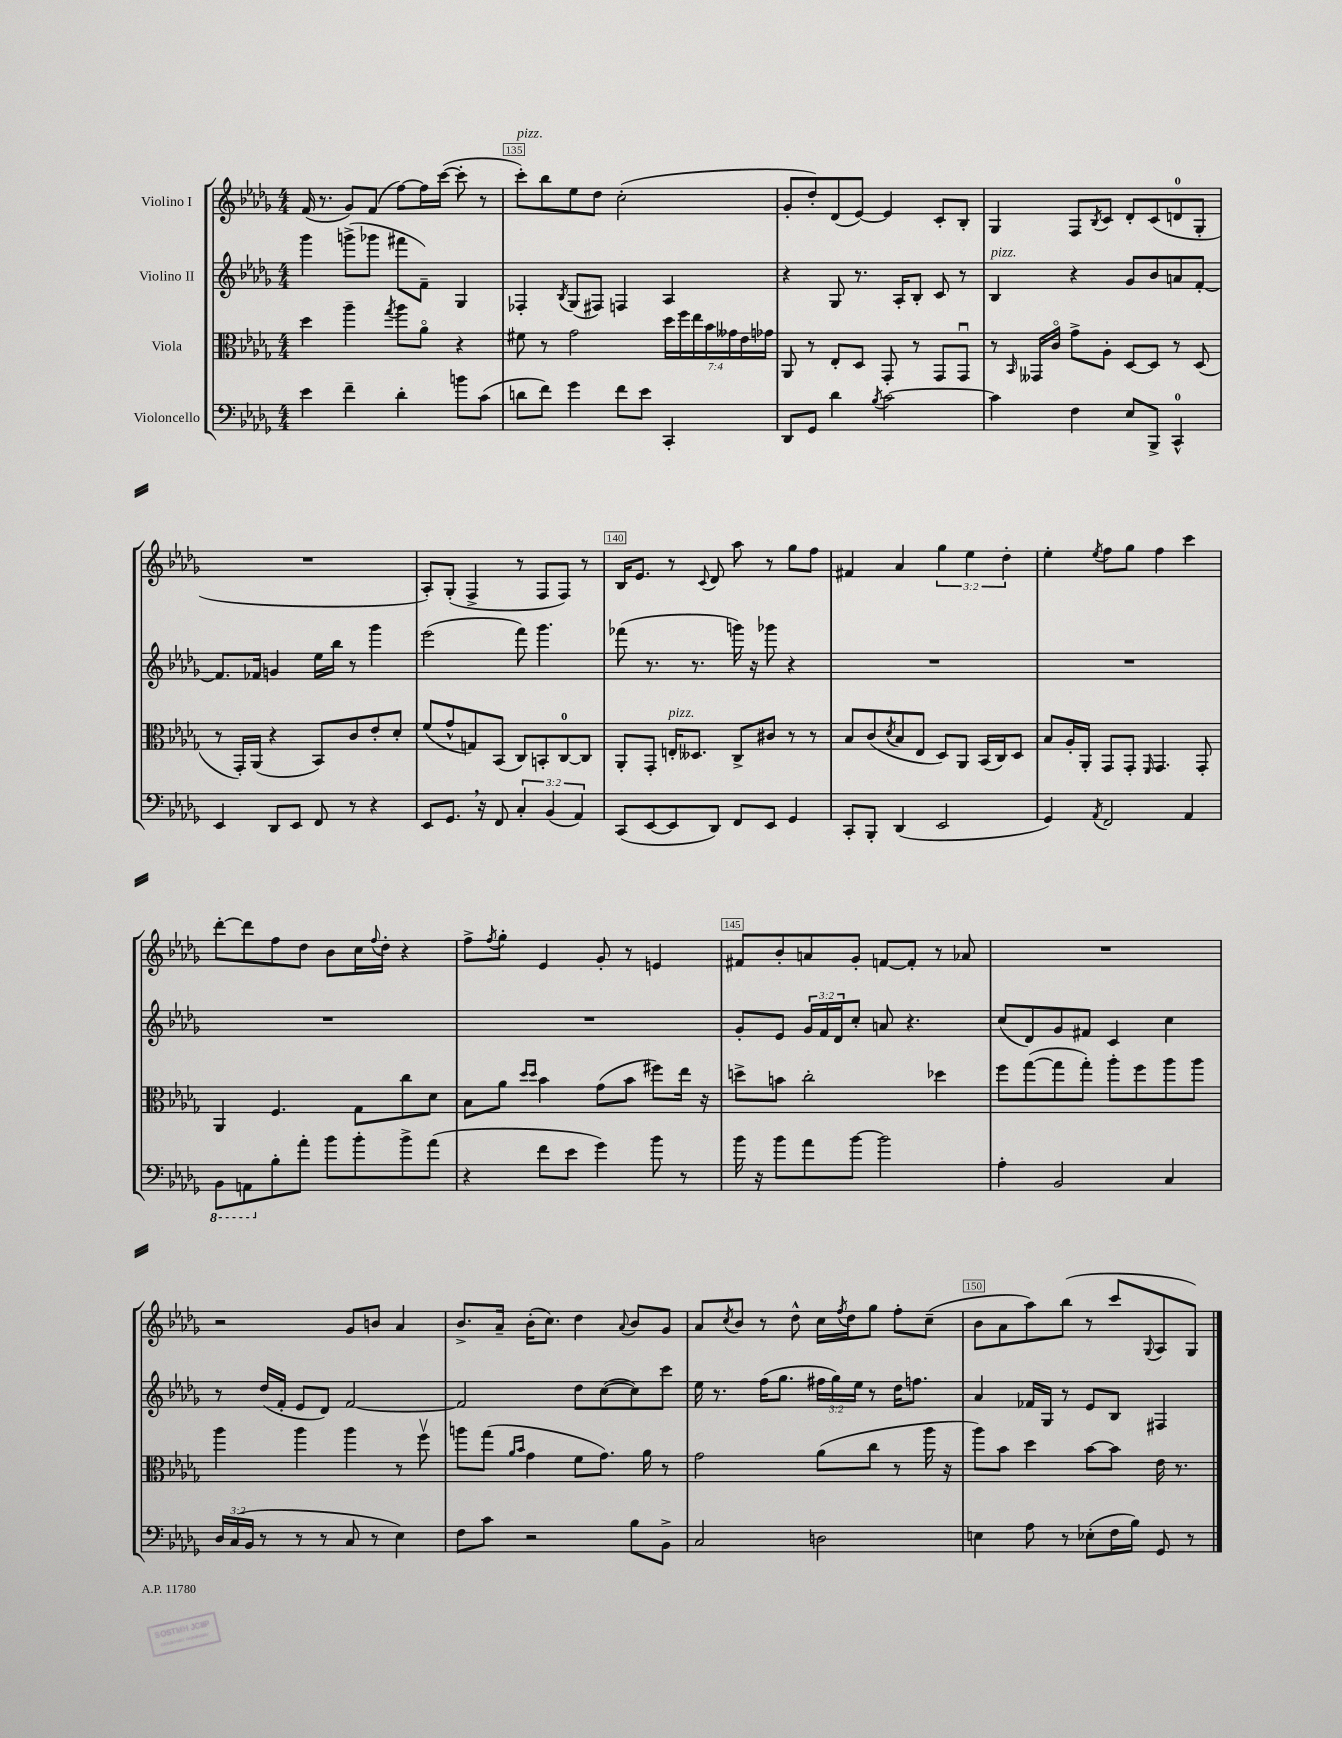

**kern	**kern	**kern	**kern
*staff4	*staff3	*staff2	*staff1
*clefF4	*clefC3	*clefG2	*clefG2
*k[b-e-a-d-g-]	*k[b-e-a-d-g-]	*k[b-e-a-d-g-]	*k[b-e-a-d-g-]
*M4/4	*M4/4	*M4/4	*M4/4
4e-	4dd-	4ggg-	(16f
.	.	.	8.r
4f~	4aa-~	(8ggg^	8g-)
.	.	8ggg-	(8f
.	8qgg-	.	.
4d-'	8aa-	8fff#	[8ff)
.	8a-o	8f~)	16ff]
.	.	.	([16ccc
8b	4r	4G-	8ccc']
(8c	.	.	8r
=	=	=	=
8d	8f#	4F-'	8ccc')
8f)	8r	.	8bb-
.	.	8qB-	.
4g-	2g-	(8G-	8ee-
.	.	8F#)	8dd-
8f	.	4F	(2cc'
8e-	.	.	.
4CC'	28dd-	4A-	.
.	28ff	.	.
.	28ee-	.	.
.	28b-	.	.
.	28g--	.	.
.	28e-	.	.
.	28g-	.	.
=	=	=	=
8DD-	8AA-	4r	8g-'
8GG-	8r	.	8dd-')
4d-	8E-'	8G-	(8d-
.	8D-	8.r	[8e-)
8qB-	.	.	.
[2c	8GG-'	.	4e-]
.	.	16A-'	.
.	8r	8B-'	.
.	8GG-	8c	8c'
.	8GG-u	8r	8B-'
=	=	=	=
4c]	8r	4B-	4G-
.	16qqBB-	.	.
.	16GG--	.	.
.	16co	.	.
4F	8g-^	4r	8F
.	.	.	8qB-
.	8A-'	.	8c
8E-	[8D-	8g-	8d-'
8BBB-^	8D-]	8b-	(8c
4CC^^	8r	8a	8d
.	(8D-	[8f'	8G-'
=	=	=	=
4EE-	8r	8.f]	1r
.	16GG-')	.	.
.	(16AA-	16f-	.
8DD-	4r	4g	.
8EE-	.	.	.
8FF	8BB-)	16ee-	.
.	.	16bb-	.
8r	8c	8r	.
4r	8e-'	4ggg-	.
.	8d-'	.	.
=	=	=	=
8EE-	(8f	(2eee-	8A-')
8.GG-	8g-^^	.	(8G-'
.	8G)	.	4F^
16r	.	.	.
8FF	(8BB-	.	.
6C'	8C)	8fff)	8r
.	8BB'	4.ggg-	8F
(6BB-	.	.	.
.	[8C	.	8F)
6AA-)	.	.	.
.	8C]	.	8r
=	=	=	=
(8CC	8AA-'	(8fff-	16B-
.	.	.	8.e-
[8EE-	8GG-'	8.r	.
8EE-]	16E'	.	8r
.	8.D--	8.r	.
.	.	.	8qqc
8DD-)	.	.	8d-
8FF	8C^	16ggg)	8aa-
.	.	16r	.
8EE-	8c#	8ggg-	8r
4GG-	8r	4r	8gg-
.	8r	.	8ff
=	=	=	=
8CC'	8B-	1r	4f#
8BBB-'	(8c	.	.
.	8qd-	.	.
(4DD-	8B-	.	4a-
.	8E-	.	.
2EE-	8D-)	.	6gg-
.	8AA-	.	.
.	.	.	6ee-
.	(16BB-	.	.
.	16C)	.	.
.	.	.	6dd-'
.	8D-	.	.
=	=	=	=
4GG-)	8B-	1r	4ee-'
.	16A-'	.	.
.	16AA-'	.	.
8qAA-	.	.	8qee-
2FF	8GG-	.	8ff
.	8GG-'	.	8gg-
.	16qqFF	.	.
.	4.GG-	.	4ff
4AA-	.	.	4ccc
.	8GG-'	.	.
=	=	=	=
8BBB-	4AA-	1r	[8ddd-'
8AAA	.	.	8ddd-]
8B-'	4.F	.	8ff
8a-'	.	.	8dd-
8b-	.	.	8b-
8b-'	8G-	.	16cc
.	.	.	8qqff
.	.	.	16dd-'
8b-^	8cc	.	4r
(8a-	8d-	.	.
=	=	=	=
4r	8B-	1r	8ff^
.	.	.	8qff
.	8a-	.	8gg-'
.	16qqdd-	.	.
.	16qqdd-	.	.
8f	4b-	.	4e-
8e-	.	.	.
4g-)	(8g-	.	8g-'
.	8b-	.	8r
8b-	8ff#)	.	4e
8r	16ee-	.	.
.	16r	.	.
=	=	=	=
16b-	8dd^	8g-'	8f#
16r	.	.	.
8b-	8b	8e-	8b-'
8a-	2cc'	24g-	8a
.	.	24f	.
.	.	24d-	.
[8b-	.	8cc'	8g-'
2b-]	.	8a	[8f
.	.	4.r	8f']
.	4dd-	.	8r
.	.	.	8a-
=	=	=	=
4A-'	8ff	(8cc	1r
.	([8gg-	8d-)	.
2BB-	8gg-]	8g-	.
.	8gg-')	8f#	.
.	8aa-'	4c	.
.	8ff	.	.
4C	8aa-	4cc	.
.	8aa-	.	.
=	=	=	=
24D-	4aa-	8r	2r
(24C	.	.	.
24BB-	.	.	.
8r	.	(16dd-	.
.	.	16f'	.
8r	4aa-	8e-	.
8r	.	8d-)	.
8C	4aa-	[2f	8g-
8r	.	.	8b
4E-)	8r	.	4a-
.	8ffv	.	.
=	=	=	=
8F	8aa	2f]	8.b-^
8c	(8gg-	.	.
.	.	.	16a-~
.	16qqa-	.	.
.	16qqb-	.	.
2r	4g-	.	(16b-'
.	.	.	8.cc)
.	8f	8dd-	4dd-
.	8.g-)	([8cc	.
.	.	.	8qqa-
8B-	.	8cc])	8b-
.	16a-	.	.
8BB-^	8r	8ccc	8g-
=	=	=	=
2C	2g-	16ee-	8a-
.	.	8.r	.
.	.	.	8qcc
.	.	.	8b-
.	.	(16ff	8r
.	.	8.gg-	.
.	.	.	8dd-^^
2D	(8a-	24ff#	16cc
.	.	24gg-)	.
.	.	.	8qff
.	.	.	16dd-
.	.	24ee-	.
.	8cc	8r	8gg-
.	8r	16dd-	8ff'
.	.	8.ff	.
.	16aa-	.	(8cc~
.	16r	.	.
=	=	=	=
4E	8aa-)	4a-	8b-
.	8b-	.	8a-
8A-	4dd-	16f-	8aa-)
.	.	16G-	.
8r	.	8r	(8bb-
(8E-'	[8b-	8e-	8r
16F	8b-]	8B-	8ccc
16B-)	.	.	.
.	.	.	8qqG-
8GG-	16e-	4F#	8A-
.	8.r	.	.
8r	.	.	8G-)
==	==	==	==
*-	*-	*-	*-
